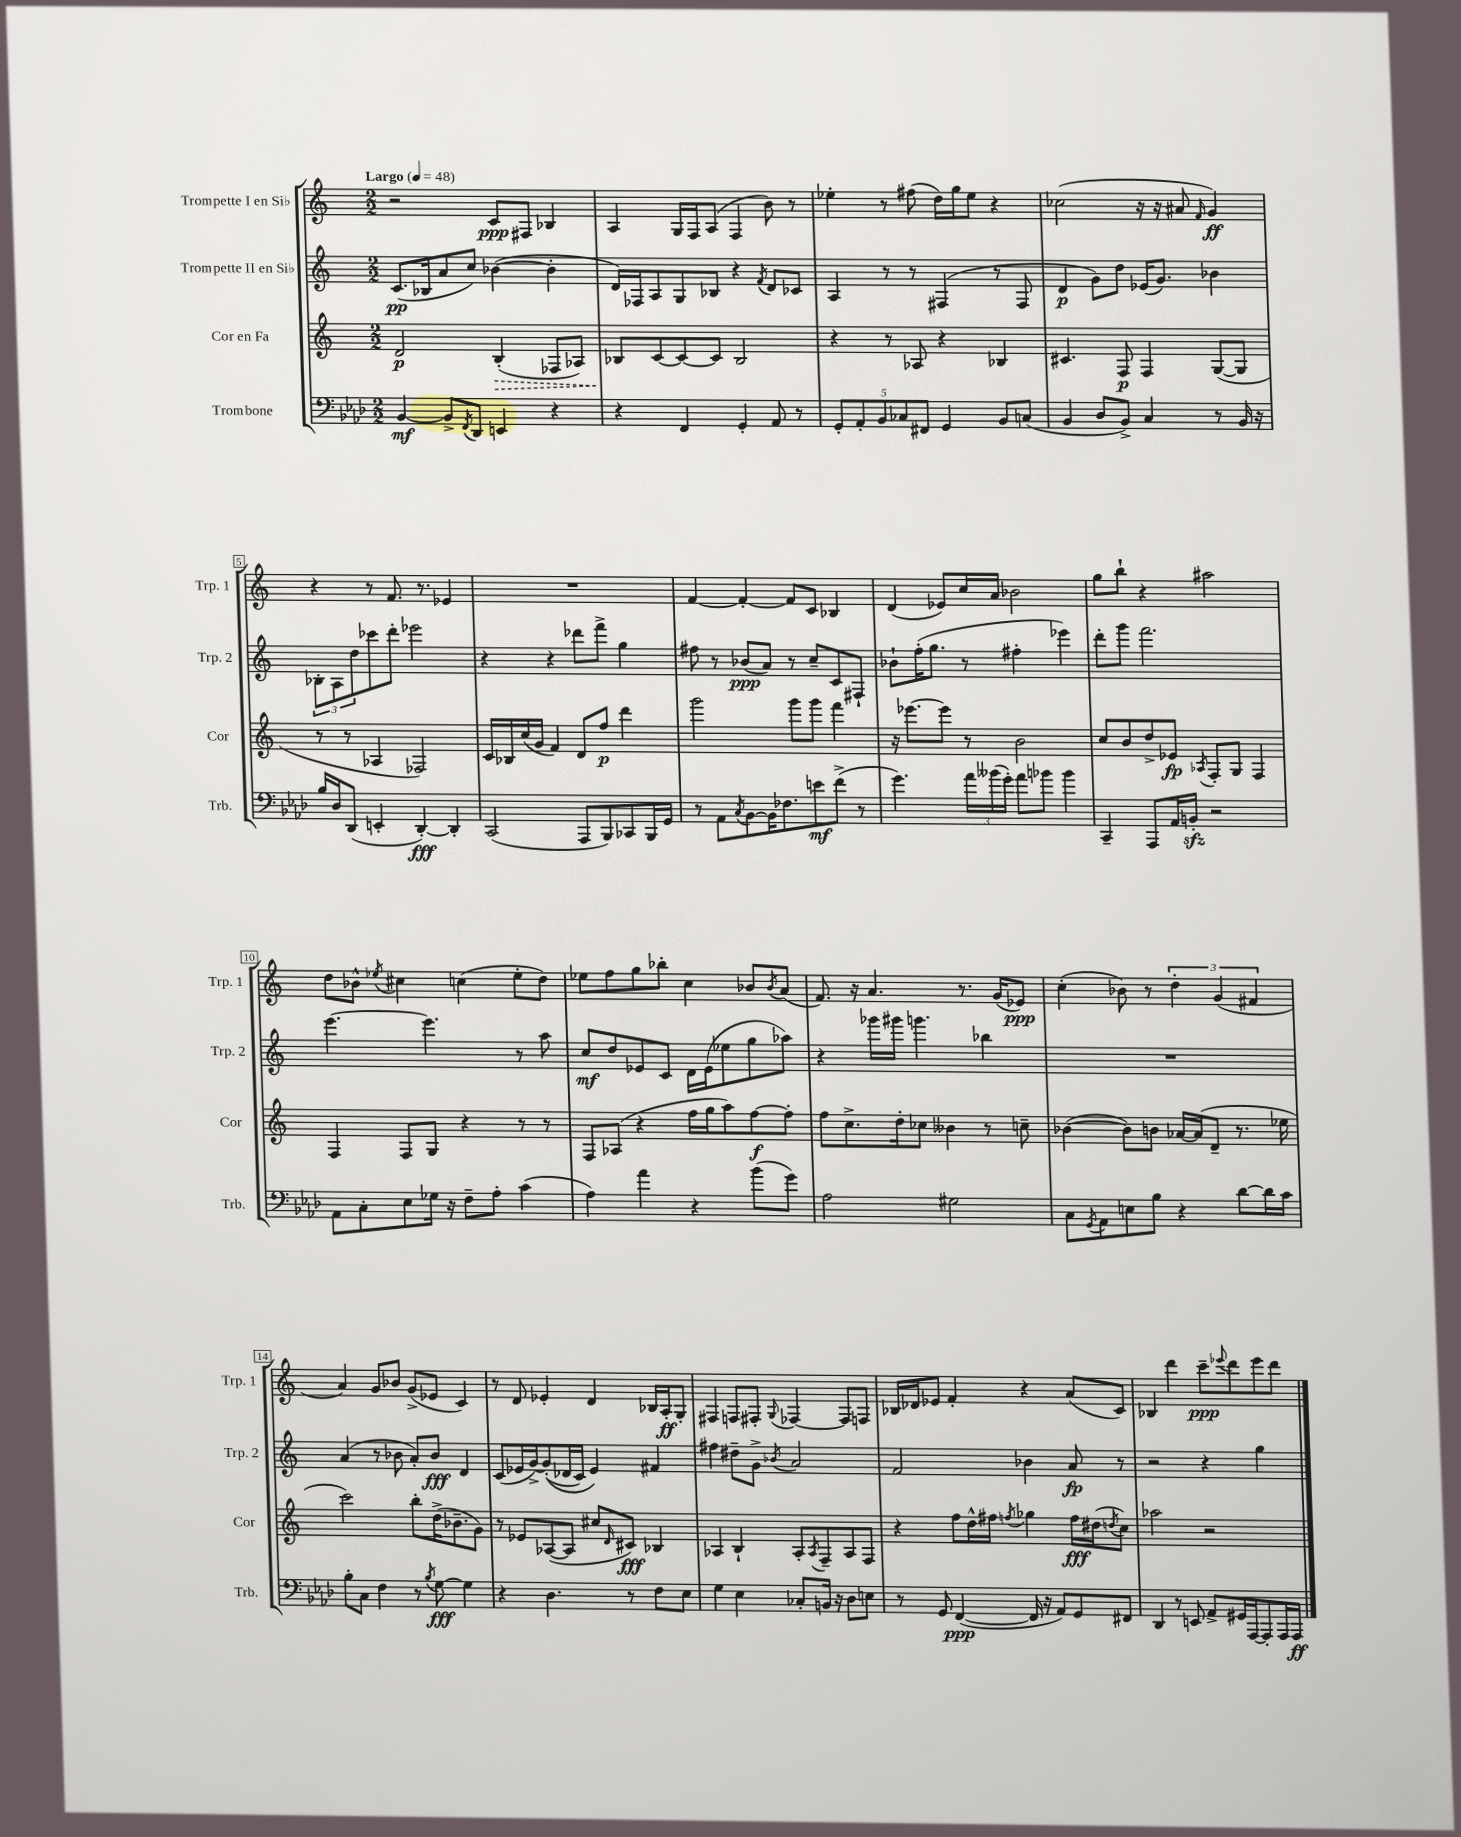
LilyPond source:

<<
\new StaffGroup <<
\new Staff = "s0" \with { instrumentName = "Trompette I en Sib" shortInstrumentName = "Trp. 1" } {
    \clef treble \key c \major \numericTimeSignature \time 2/2 \tempo "Largo" 4 = 48
    r2 c'8\ppp fis8 bes4 |
    a4 g16 f16 a8( f4 b'8) r8 |
    ees''4-. r8 fis''8( d''16) g''16 ees''8 r4 |
    ces''2( r16 r16 ais'8 \grace { f'16 } g'4\ff) |
    r4 r8 f'8. r8. ees'4 |
    R1 |
    f'4~ f'4~-. f'8 c'8 bes4 |
    d'4( ees'8) c''16 a'16 bes'2 |
    g''8 b''8-! r4 ais''2 |
    d''8 bes'8-^ \acciaccatura { ees''8 } cis''4 c''4( ees''8-. d''8) |
    ees''8 f''8 g''8 bes''8-. c''4 bes'8 \acciaccatura { bes'8 } a'8( |
    f'8.) r16 a'4. r8. g'16( ees'8\ppp) |
    c''4-.( bes'8) r8 \tuplet 3/2 { d''4-. g'4( fis'4 } |
    a'4) g'8 bes'8 g'8->( ees'8 c'4) |
    r8 d'8 ees'4-. d'4 bes16 a16-.\ff g8-. |
    fis4 f8 fis8-. \appoggiatura { g8 } fes4~ fes8 f8 |
    bes16 des'16 ees'8 f'4-. r4 a'8( c'8) |
    bes4 d'''4 c'''8--\ppp \appoggiatura { ees'''8 } d'''8 ees'''8 d'''8 \bar "|." |
}
\new Staff = "s1" \with { instrumentName = "Trompette II en Sib" shortInstrumentName = "Trp. 2" } {
    \clef treble \key c \major \numericTimeSignature \time 2/2
    c'8.\pp( bes16 a'8 c''8) bes'4~( bes'4-. |
    d'16) fes16 a8 g8 bes8 r4 \acciaccatura { f'8 } d'8 ces'8 |
    a4 r8 r8 fis4( r8 fis8 |
    d'4\p g'8) d''8 ees'16( g'8.) bes'4 |
    \tuplet 3/2 { bes8-. a8 d''8 } ces'''8 d'''8-. ees'''2 |
    r4 r4 des'''8 f'''8-> g''4 |
    fis''8 r8 bes'8\ppp( a'8) r8 c''8-- c'8 fis8-! |
    bes'8-! f''16-.( g''8. r8 fis''4-. ees'''4) |
    d'''8-. g'''8 f'''2. |
    e'''4.~ e'''4. r8 a''8 |
    c''8\mf d''8 ees'8 c'8 d'16 ees'16( ees''8 g''8 aes''8) |
    r4 ges'''16 gis'''16 g'''4. bes''4 |
    R1 |
    a'4( r8 bes'8 a'8-.) bes'8\fff d'4 |
    c'8( ees'16 g'16~->) g'8-.(\( des'16 c'16) ees'4\) fis'4 |
    fis''4 dis''8-- g'8-> \acciaccatura { bes'8 } a'2 |
    f'2 bes'4 a'8\fp r8 |
    r2 r4 g''4 \bar "|." |
}
\new Staff = "s2" \with { instrumentName = "Cor en Fa" shortInstrumentName = "Cor" } {
    \clef treble \key c \major \numericTimeSignature \time 2/2
    d'2\p \once \override Hairpin.style = #'dashed-line b4-.\>( fes8 aes8) |
    bes8\! c'8~ c'8~ c'8 bes2 |
    r4 r8 aes8 r4 bes4 |
    cis'4. f8\p f4 g8~( g8 |
    r8 r8 aes4 fes2) |
    c'16 bes16 c''16( g'16 f'4) d'8 f''8\p d'''4 |
    g'''2 g'''8 g'''8 f'''4 |
    r16 ees'''8.~ ees'''8 r8 b'2 |
    c''8 b'8 d''8-> ees'8\fp \acciaccatura { aes8 } f8-. g8 f4 |
    f4 f8 g8 r4 r8 r8 |
    f8 aes8( r4 f''16 g''16 a''8) f''8~\f f''8-. |
    f''8 c''8.-> d''16-. ces''8 beses'4 r8 c''8-- |
    bes'4~( bes'8) b'8 aes'16~ aes'16( d'8-- r8. ees''16 |
    c'''2) b''8-. d''16->( bes'8.-- g'8) |
    r8 ees'8 aes8~( aes8 cis''8 \grace { d'16 } cis'8\fff) bes4 |
    aes4 b4-! aes8-. \acciaccatura { aes8 } f8-- aes8 f8 |
    r4 f''8 d''16-^ fis''16 \acciaccatura { f''8 } ges''4 f''16\fff dis''16( \acciaccatura { d''8 } c''8) |
    aes''2 r2 \bar "|." |
}
\new Staff = "s3" \with { instrumentName = "Trombone" shortInstrumentName = "Trb." } {
    \clef bass \key aes \major \numericTimeSignature \time 2/2
    bes,4~\mf bes,8-> \acciaccatura { f,8 } des,8 e,4 r4 |
    r4 f,4 g,4-. aes,8 r8 |
    \tuplet 5/4 { g,8-. aes,8-. bes,8 ces8 fis,8 } g,4 bes,8 c8( |
    bes,4 des8 bes,8->) c4 r8 bes,16 r16 |
    bes16 des16 des,8( e,4-. des,4~-.\fff) des,4-. |
    c,2( aes,,8 bes,,8) ces,8 bes,,16 g,16 |
    r8 aes,8 \acciaccatura { c8 } bes,8~ bes,16 fes8. e'8\mf f'8->( r8 |
    g'4.) \tuplet 3/2 { aes'16 beses'16( g'16-.) } aes'8 bes'8 bes'4 |
    c,4-- aes,,8 aes,16 b,16-.\sfz r2 |
    aes,8 c8-. ees8 ges16 r16 f8-- aes8-. c'4( |
    aes4) aes'4 r4 bes'8( g'8) |
    aes2 gis2 |
    c8 \acciaccatura { g,8 } aes,8 e8 bes8 r4 des'8~ des'16 c'16 |
    bes8-. c8 f4 r8 \acciaccatura { bes8 } g8~\fff g4 |
    r4 des4. r8 f8 ees8 |
    g4 ees4 ces8-. b,16 r16 des8 e8 |
    r8 g,8 f,4~\ppp( f,16 r16 aes,8) g,8 fis,8 |
    des,4 r8 e,8 aes,8-> gis,16 aes,,16~ aes,,8-. aes,,16 aes,,16\ff \bar "|." |
}
>>
>>
\layout { \context { \Score \override BarNumber.stencil = #(make-stencil-boxer 0.1 0.3 ly:text-interface::print) } }
